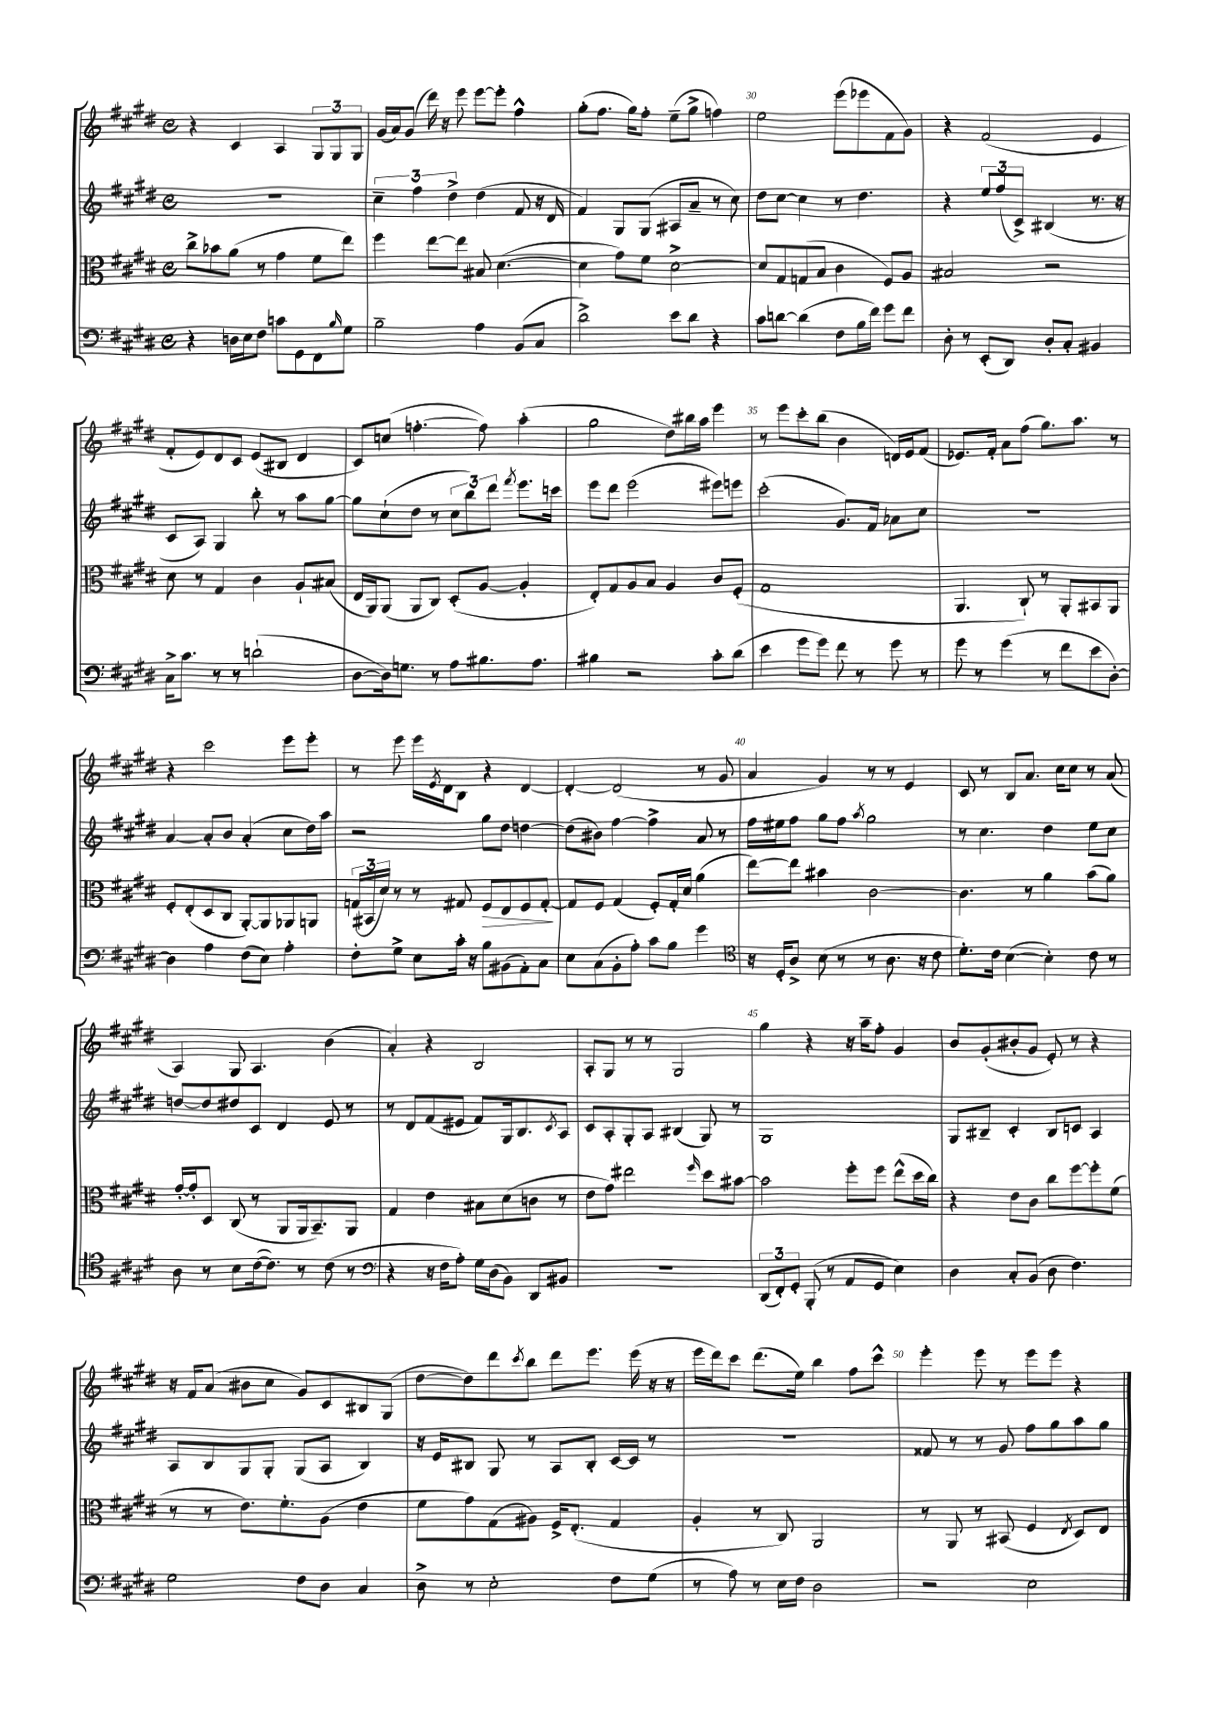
<<
\new StaffGroup <<
\new Staff = "s0" {
    \clef treble \key e \major \defaultTimeSignature \time 4/4
    r4 cis'4 a4 \tuplet 3/2 { gis8 gis8 gis8 } |
    gis'16( a'16) gis'8( dis'''16) r16 e'''8 e'''8~ e'''8-. fis''4-^ |
    gis''8-.( fis''8. gis''16) fis''8-. e''8--( gis''8-> f''4) |
    e''2 e'''8( ees'''8 fis'8 gis'8) |
    r4 fis'2( e'4 |
    fis'8-. e'8) dis'8 cis'8 e'8( bis8 dis'4 |
    cis'8) c''8( f''4.~-. f''8) a''4-.( |
    gis''2 dis''8) bis''16 a''16 e'''4 |
    r8 e'''8 cis'''8-. b''8( b'4 d'16) e'16 fis'8( |
    ees'8.) fis'16-. a'8 fis''8( gis''8.) a''8. r8 |
    r4 cis'''2 e'''8 e'''8-. |
    r8 e'''8 e'''16 \acciaccatura { e'8 } dis'16 b8 r4 dis'4~ |
    dis'4~-. dis'2( r8 gis'8 |
    a'4 gis'4) r8 r8 e'4 |
    cis'8 r8 b8 a'8. cis''16 cis''8 r8 a'8( |
    a4) gis8 a4. b'4( |
    a'4-.) r4 b2 |
    a8-. gis8 r8 r8 gis2 |
    gis''4 r4 r16 a''16-- fis''8-. gis'4 |
    b'8 gis'8-.( bis'8-. gis'8 e'8-.) r8 r4 |
    r16 fis'16 a'8( bis'8 cis''8 gis'8) cis'8 bis8 gis8( |
    dis''8~ dis''8) dis'''8 \acciaccatura { cis'''8 } b''8 dis'''8 e'''8. e'''16( r16 r16 |
    e'''16 dis'''16) cis'''8 dis'''8.( e''16) b''4 fis''8 cis'''8-^ |
    e'''4-. e'''8 r8 e'''8 e'''8 r4 \bar "|." |
}
\new Staff = "s1" {
    \clef treble \key e \major \defaultTimeSignature \time 4/4
    R1 |
    \tuplet 3/2 { cis''4-- fis''4 dis''4-> } dis''4( fis'8 r16 dis'16 |
    fis'4) gis8 gis8( ais8 a'8-- r8 cis''8) |
    dis''8 cis''8~ cis''4 r8 dis''4. |
    r4 \tuplet 3/2 { e''8 fis''8( cis'8->) } bis4( r8. r16 |
    cis'8 a8) gis4 b''8-. r8 a''8 gis''8~ |
    gis''8 cis''8-!( dis''8 r8 \tuplet 3/2 { cis''8 b''8) dis'''8 } \acciaccatura { fis'''8 } e'''8. c'''16 |
    e'''8 dis'''8 e'''2( eis'''8) e'''8 |
    cis'''2-.( gis'8.) fis'16 aes'8 cis''8 |
    R1 |
    a'4~ a'8-. b'8 a'4-.( cis''8 dis''16) a''16 |
    r2 gis''8 dis''8 d''4~ |
    d''8( bis'8) fis''4~ fis''4-> a'8 r8 |
    fis''16 eis''16 fis''8 gis''8 fis''8 \acciaccatura { a''8 } gis''2 |
    r8 cis''4. dis''4 e''8 cis''8 |
    d''8~ d''8 dis''8 cis'8 dis'4 e'8 r8 |
    r8 dis'8 fis'8( eis'8 fis'8) gis16 b8. \acciaccatura { cis'8 } a8 |
    cis'8 a8-. gis8-. a8 bis4( gis8) r8 |
    gis1 |
    gis8 bis8-- cis'4-. bis8 c'8 a4 |
    a8 b8 gis8 gis8-. gis8( a8 b4) |
    r16 e'16 bis8 gis8 r8 a8 bis8-. cis'16~ cis'16 r8 |
    R1 |
    fisis'8 r8 r8 gis'8 fis''8 gis''8 a''8 gis''8 \bar "|." |
}
\new Staff = "s2" {
    \clef alto \key e \major \defaultTimeSignature \time 4/4
    cis''8-> bes'8 a'8( r8 gis'4 fis'8 e''8) |
    fis''4 e''8~ e''8 bis8 dis'4.~( |
    dis'4 gis'8) fis'8 dis'2~-> |
    dis'8 gis8 g8( b8 cis'4 fis8) a8 |
    bis2 r2 |
    dis'8 r8 gis4 cis'4 a8-! bis8( |
    e16 a,16) a,8( a,8 cis8) dis8-.( a8~ a4-. |
    e8-.) gis8 a8 b8 a4 cis'8 fis8-.( |
    gis1 |
    a,4. cis8-!) r8 a,8-. bis,8 a,8 |
    fis8-. e8-.( dis8 cis8 a,8~-.) a,8 aes,8 a,8 |
    \tuplet 3/2 { g16( bis,16 dis'16) } r8 r8 gis8 fis8\> e8 fis8 gis8~-.\! |
    gis8 fis8 gis4( fis8-.) gis16-. dis'16 a'4( |
    e''8~) e''8 bis'4 cis'2~ |
    cis'4. r8 a'4 b'8( a'8) |
    gis'16~-. gis'16-. dis8 cis8( r8 a,8 a,16 b,8.--) a,8 |
    gis4 e'4 bis8 dis'8( c'8 r8 |
    e'8 gis'8) eis''2 \grace { fis''16 } dis''8 bis'8~ |
    bis'2 fis''8-. fis''8 e''8-^( dis''16 cis''16) |
    r4 e'8 cis'8 cis''8 fis''8~ fis''8-. fis'8( |
    r8 r8 e'8.) fis'8.-. a8( e'4 |
    fis'8 gis'8) gis8( ais8) fis16-> e8.-.( gis4 |
    a4-. r8 cis8) a,2 |
    r8 a,8 r8 bis,8( fis4 \acciaccatura { e8 } dis8) e8 \bar "|." |
}
\new Staff = "s3" {
    \clef bass \key e \major \defaultTimeSignature \time 4/4
    r4 d16 e16 fis8 c'8 gis,8 fis,8 \grace { b16 } gis8 |
    b2-- a4 b,8( cis8 |
    dis'2->) e'8 dis'8 r4 |
    cis'8 d'8~ d'4( fis8 b16 fis'16) gis'8 fis'8 |
    dis8-. r8 e,8-.( dis,8) dis8-. cis8-. bis,4 |
    cis16-> cis'8. r8 r8 d'2-!( |
    dis8~ dis16) g8. r8 a8 bis8. a8. |
    bis4 r2 cis'8-. dis'8( |
    e'4 gis'8 gis'8) fis'8 r8 gis'8 r8 |
    gis'8 r8 gis'4( r8 fis'8 e'8 dis8~-.) |
    dis4 a4 fis8( e8) a4-. |
    fis8-. gis8-> e8 cis'16-. r16 b8 bis,8( a,8-.) cis8 |
    e8 cis8( b,8-. a8-.) cis'8 b8 gis'4 |
    \clef tenor r16 dis16-. a8-> b8( r8 r8 a8. r16 cis'8 |
    dis'8.-.) cis'16 b4~( b4-.) cis'8 r8 |
    a8 r8 b8 cis'16~( cis'8.) r8 cis'8( r8 |
    \clef bass r4 r16 fis16 a8-.) gis16 dis16( b,8) dis,8 bis,8 |
    R1 |
    \tuplet 3/2 { dis,8( fis,8-.) gis,8-. } b,,8-.( r8 a,8 gis,8 e4) |
    dis4 cis8-. b,8( dis8 fis4.) |
    gis2 fis8 dis8 cis4 |
    dis8-> r8 e2-. fis8 gis8( |
    r8 a8) r8 e16 fis16 dis2 |
    r2 e2 \bar "|." |
}
>>
>>
\layout { \context { \Score currentBarNumber = #27 \override BarNumber.break-visibility = ##(#f #t #t) barNumberVisibility = #(every-nth-bar-number-visible 5) } }
